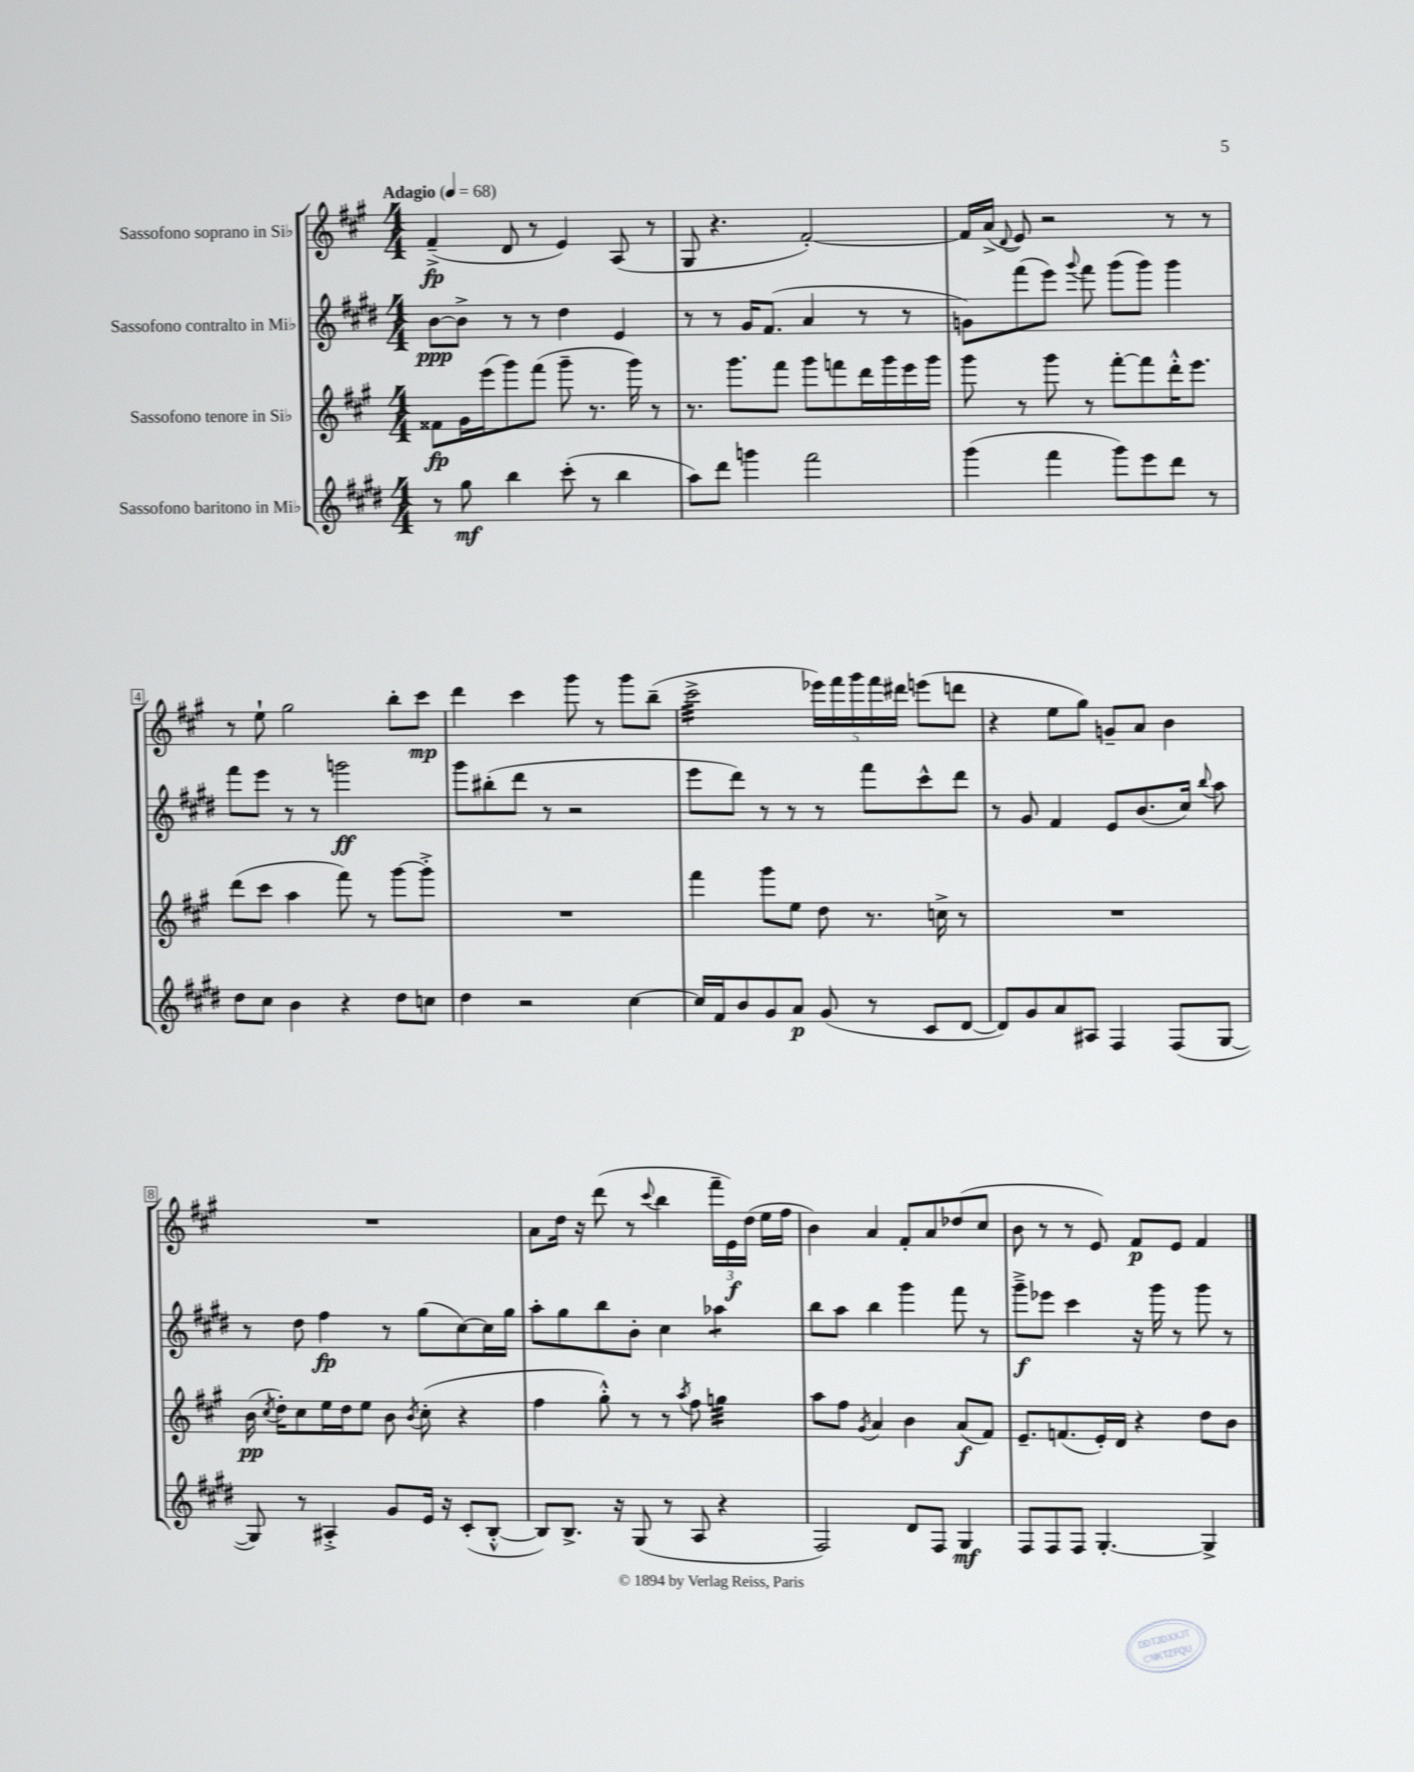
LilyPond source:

<<
\new StaffGroup <<
\new Staff = "s0" \with { instrumentName = "Sassofono soprano in Sib" } {
    \clef treble \key a \major \numericTimeSignature \time 4/4 \tempo "Adagio" 4 = 68
    \autoBeamOff fis'4--->\fp( d'8 r8 e'4) a8( r8 |
    gis8 r4. fis'2~-.) |
    fis'16[ a'16]->( \appoggiatura { d'8 } e'8) r2 r8 r8 |
    r8 e''8-! gis''2 b''8[-. cis'''8]\mp |
    d'''4 cis'''4 gis'''8 r8 gis'''8[ b''8]--( |
    cis'''2:32-> \tuplet 5/4 { ees'''16[) fis'''16 gis'''16 fis'''16 dis'''16] } e'''8[( d'''8] |
    r4 e''8[ gis''8]) g'8[-- a'8] b'4 |
    R1 |
    a'8[ d''16] r16 d'''8( r8 \appoggiatura { cis'''8 } b''4 \tuplet 3/2 { fis'''16[-- e'16\f) d''16]( } e''16[ fis''16] |
    b'4) a'4 fis'8[-. a'8 des''8( cis''8] |
    b'8 r8 r8 e'8) fis'8[\p e'8] fis'4 \bar "|." |
}
\new Staff = "s1" \with { instrumentName = "Sassofono contralto in Mib" } {
    \clef treble \key e \major \numericTimeSignature \time 4/4
    \autoBeamOff b'8[~\ppp b'8]-> r8 r8 dis''4 e'4 |
    r8 r8 gis'16[ fis'8.]( a'4 r8 r8 |
    g'8[) fis'''8( e'''8]) \appoggiatura { gis'''8 } fis'''8 gis'''8[( gis'''8]) gis'''4 |
    fis'''8[ e'''8] r8 r8 g'''2\ff |
    gis'''8[ bis''8-.( dis'''8] r8 r2 |
    e'''8[ dis'''8]) r8 r8 r8 fis'''8[ cis'''8-^ dis'''8] |
    r8 gis'8 fis'4 e'8[ b'8.( cis''16]) \appoggiatura { b''8 } a''8 |
    r8 dis''8 fis''4\fp r8 gis''8[( cis''8~) cis''16 gis''16] |
    a''8[-. gis''8 b''8 b'8]-. cis''4 aes''4:8 |
    b''8[ a''8] b''4 gis'''4 fis'''8 r8 |
    gis'''8[--->\f ees'''8] cis'''4 r16 gis'''16 r8 gis'''8 r8 \bar "|." |
}
\new Staff = "s2" \with { instrumentName = "Sassofono tenore in Sib" } {
    \clef treble \key a \major \numericTimeSignature \time 4/4
    \autoBeamOff fisis'8[\fp gis'16 e'''16( gis'''8) fis'''8]( gis'''8-- r8. gis'''16) r8 |
    r8. gis'''8.[ fis'''8] gis'''8[ f'''8 d'''16 gis'''16 e'''16 gis'''16] |
    gis'''8 r8 gis'''8 r8 fis'''8[~-. fis'''8 d'''16-.-^ e'''8.] |
    d'''8[( cis'''8] a''4 fis'''8) r8 gis'''8[~ gis'''8]-.-> |
    R1 |
    fis'''4 gis'''8[ e''8] d''8 r8. c''16-> r8 |
    R1 |
    b'16\pp( \acciaccatura { cis''8 } d''16[-.) cis''8 e''16 d''16 e''8] b'8 \acciaccatura { b'8 } cis''8-.( r4 |
    fis''4 gis''8-.-^) r8 r8 \acciaccatura { a''8 } fis''8 g''4:32 |
    a''8[ fis''8] \acciaccatura { gis'8 } a'4 b'4 a'8[\f( fis'8]) |
    e'8.[-- f'8.( e'16-.) d'16] r4 d''8[ b'8] \bar "|." |
}
\new Staff = "s3" \with { instrumentName = "Sassofono baritono in Mib" } {
    \clef treble \key e \major \numericTimeSignature \time 4/4
    \autoBeamOff r8 gis''8\mf b''4 cis'''8-.( r8 b''4 |
    a''8[) dis'''8] g'''4 fis'''2 |
    gis'''4( fis'''4 gis'''8[) e'''8 dis'''8] r8 |
    dis''8[ cis''8] b'4 r4 dis''8[ c''8] |
    dis''4 r2 cis''4~ |
    cis''16[ fis'16 b'8 gis'8 a'8]\p gis'8( r8 cis'8[ dis'8]~ |
    dis'8[) gis'8 a'8 ais8] fis4 fis8[( gis8]~ |
    gis8) r8 ais4-.-> gis'8[ e'16] r16 cis'8[-.( b8]~-.-^ |
    b8[) b8.]-> r16 gis8( r8 a8 r4 |
    fis2) dis'8[ fis8] gis4\mf |
    fis8[ fis8 fis8] gis4.~-. gis4-> \bar "|." |
}
>>
>>
\layout { \context { \Score \override BarNumber.stencil = #(make-stencil-boxer 0.1 0.3 ly:text-interface::print) } }
